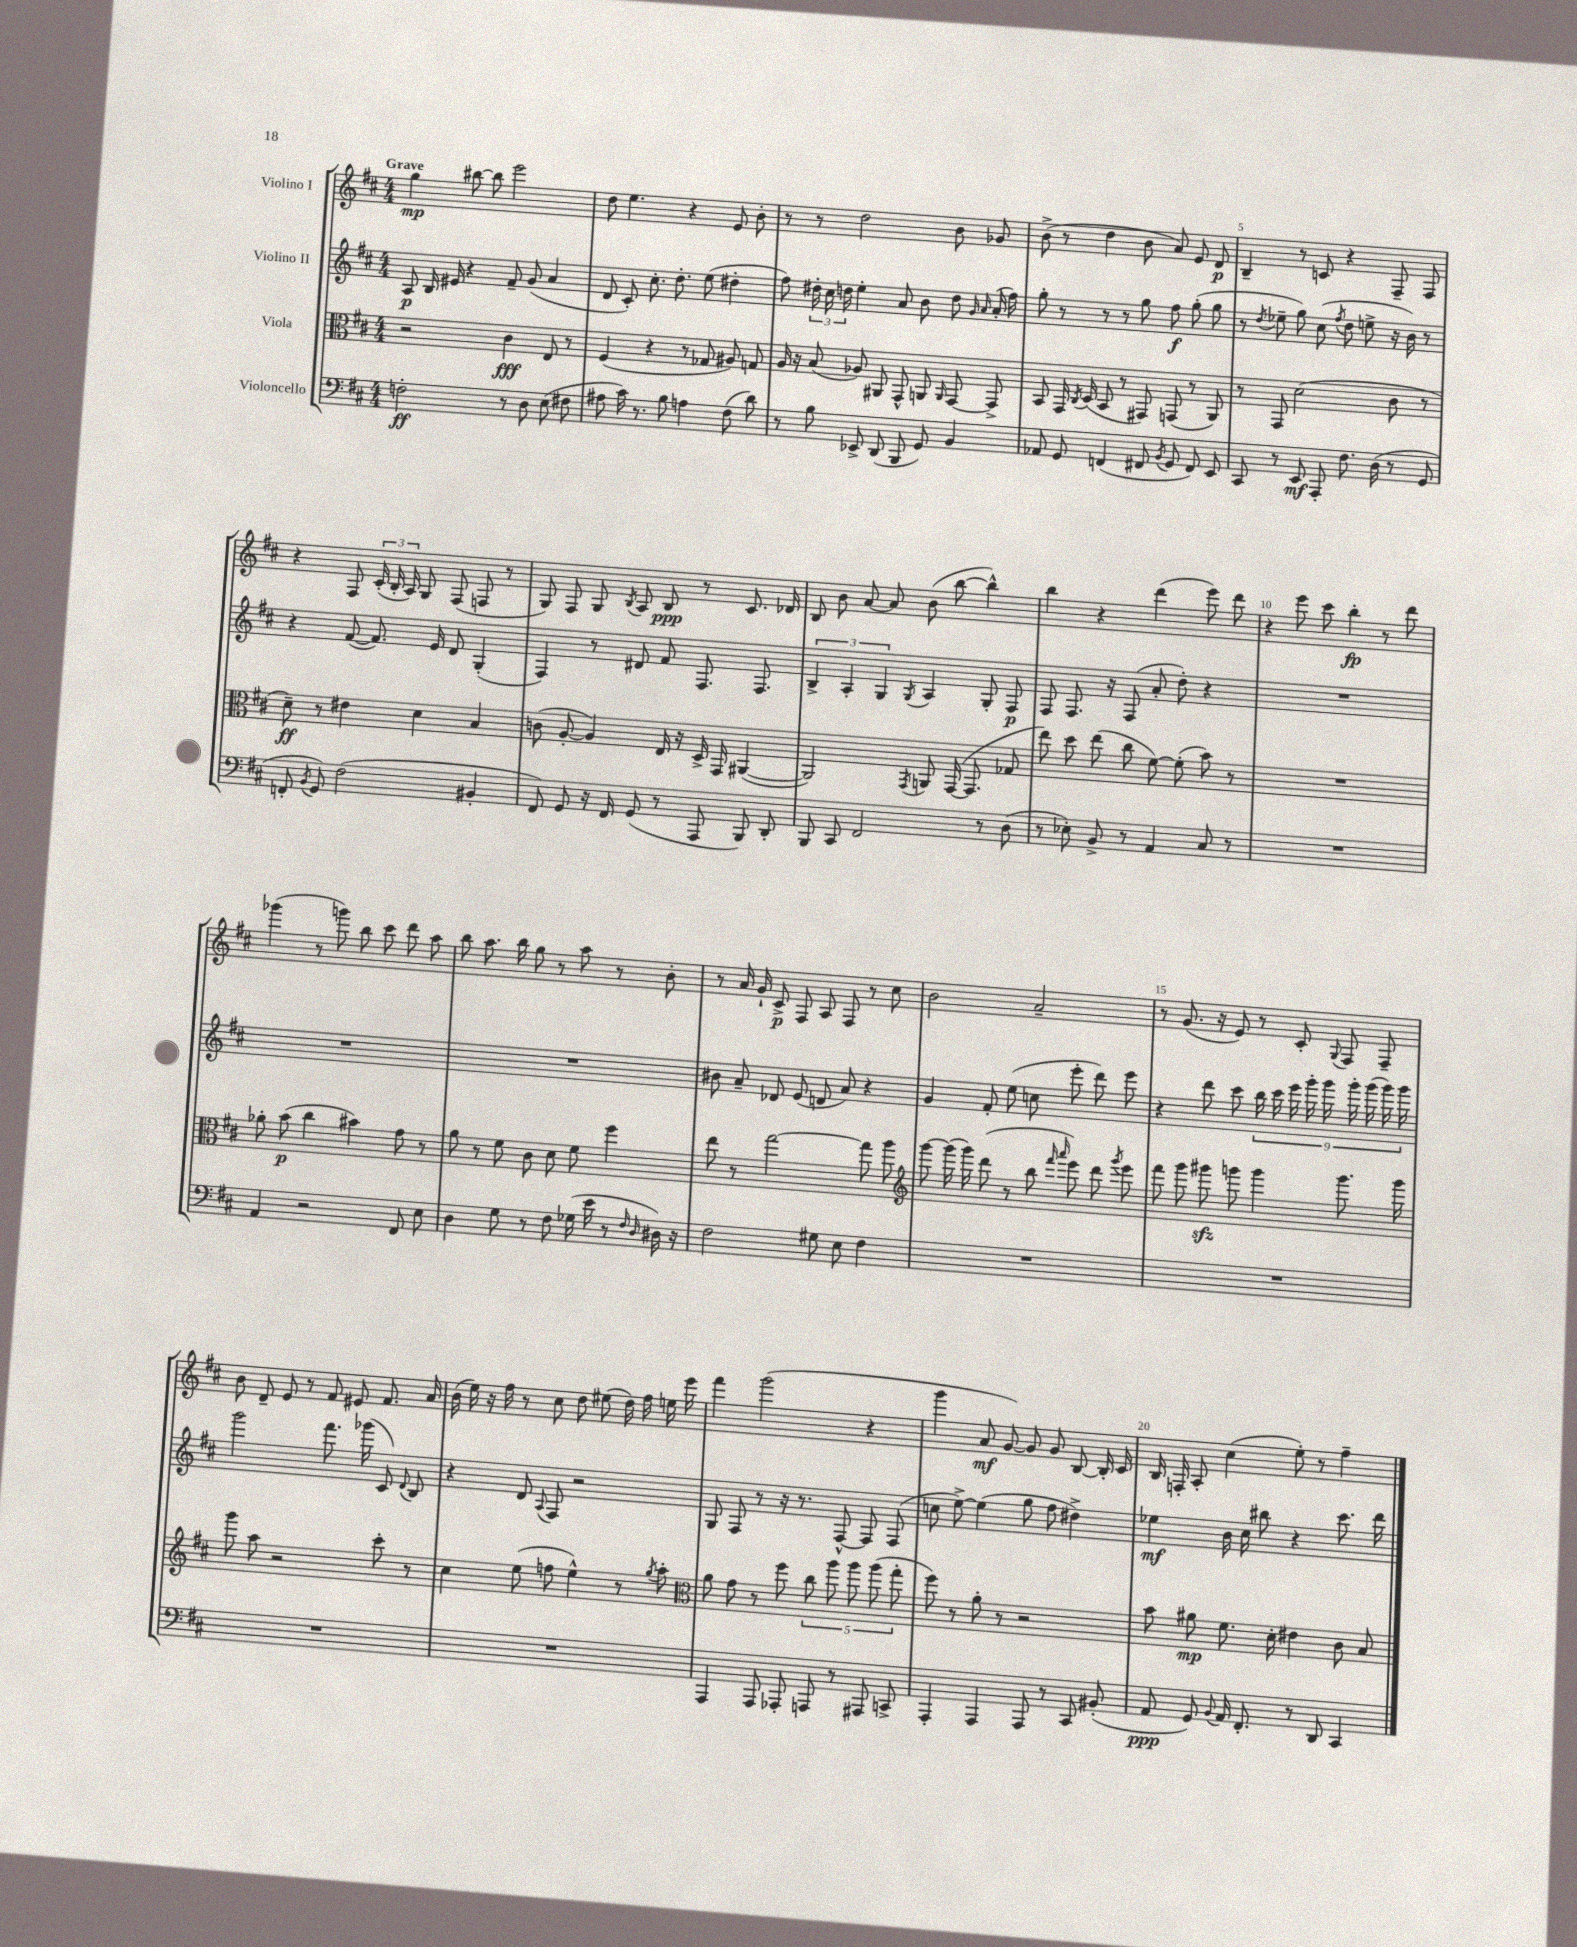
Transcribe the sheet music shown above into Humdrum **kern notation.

**kern	**dynam	**kern	**dynam	**kern	**dynam	**kern	**dynam
*part4	*part4	*part3	*part3	*part2	*part2	*part1	*part1
*staff4	*staff4	*staff3	*staff3	*staff2	*staff2	*staff1	*staff1
*I"Violoncello	*	*I"Viola	*	*I"Violino II	*	*I"Violino I	*
*clefF4	*	*clefC3	*	*clefG2	*	*clefG2	*
*k[f#c#]	*	*k[f#c#]	*	*k[f#c#]	*	*k[f#c#]	*
*M4/4	*	*M4/4	*	*M4/4	*	*M4/4	*
=1	=1	=1	=1	=1	=1	=1	=1
!	!	!	!	!	!	!LO:TX:a:B:t=Grave	!
2Fn'\	ff	2r	.	8A/	p	4gg\	mp
.	.	.	.	16B/	.	.	.
.	.	.	.	16e#X/	.	.	.
.	.	.	.	4r	.	[8bb#X\	.
.	.	.	.	.	.	8bb#\]	.
8r	.	4c#\	fff	8f#~/	.	2eee\	.
8D\	.	.	.	(8g/	.	.	.
(8E\	.	8E/	.	4a/	.	.	.
8F#X\	.	8r	.	.	.	.	.
=2	=2	=2	=2	=2	=2	=2	=2
8A#X\	.	(4F#/	.	8d/	.	8dd\	.
16c#\)	.	.	.	8c#'/)	.	4.ee\	.
8.r	.	.	.	.	.	.	.
.	.	4r	.	8.cc#'\	.	.	.
8B\	.	.	.	.	.	.	.
.	.	.	.	8.dd'\	.	.	.
4An\	.	8r	.	.	.	4r	.
.	.	8G-X/	.	(8ee\	.	.	.
(8F#\	.	8A#X/)	.	4dd#X'\	.	8e/	.
8d\)	.	8Gn/	.	.	.	8b'\	.
=3	=3	=3	=3	=3	=3	=3	=3
8r	.	16A/	.	8ff#\)	.	8r	.
.	.	16r	.	.	.	.	.
8B\	.	(8B/	.	24dd#X'\	.	8r	.
.	.	.	.	24cc#\	.	.	.
.	.	.	.	24ddn\	.	.	.
8EE-X^/	.	8A-X/)	.	4ee'\	.	2dd\	.
(8DD/	.	8AA#X/	.	.	.	.	.
8BBB/	.	8GG^^/	.	8a/	.	.	.
8GG/)	.	8AAn/	.	8b\	.	.	.
.	.	16qqAA/	.	.	.	.	.
4BB/	.	[8GG/	.	8dd\	.	8b\	.
.	.	.	.	16qqg/	.	.	.
.	.	.	.	16qqa/	.	.	.
.	.	8GG^/]	.	(16a'/	.	8g-X/	.
.	.	.	.	16ff#\)	.	.	.
=4	=4	=4	=4	=4	=4	=4	=4
8AA-X/	.	8BB/	.	8gg'\	.	(8b^\	.
8GG/	.	16GG/	.	8r	.	8r	.
.	.	8qC#/	.	.	.	.	.
.	.	(16D/	.	.	.	.	.
(4FFn/	.	8BB/	.	8r	.	4dd\	.
.	.	8r	.	8r	.	.	.
8FF#X/	.	8GG#X/)	.	8gg\	.	8b\	.
8qBB/	.	.	.	.	.	.	.
8GG/	.	(8GGn/	.	8ff#\	f	8a/)	.
8FF#/)	.	8r	.	(8gg'\	.	8e/	.
8EE/	.	8AA/)	.	8gg\	.	8d/	p
=5	=5	=5	=5	=5	=5	=5	=5
8CC#/	.	8r	.	8r	.	4B~/	.
.	.	.	.	8qdd/	.	.	.
8r	.	8GG/	.	8ee-X~\	.	.	.
8EE/	mf	(2d\	.	8gg\)	.	8r	.
8AAA'/	.	.	.	(8cc#\	.	8cn/	.
.	.	.	.	8qff#/	.	.	.
8.F#\	.	.	.	8dd\	.	4r	.
.	.	.	.	8een^\	.	.	.
(16D\	.	.	.	.	.	.	.
8r	.	8c#\	.	16r	.	8F#~/	.
.	.	.	.	16b\)	.	.	.
8GG/	.	8r	.	8r	.	8F#/	.
!!LO:LB:g=z
=6	=6	=6	=6	=6	=6	=6	=6
8FFn'/	.	8d~\)	ff	4r	.	4r	.
8qBB/	.	.	.	.	.	.	.
8GG/)	.	8r	.	.	.	.	.
(2F#\	.	4e#X\	.	([8f#/	.	8F#/	.
.	.	.	.	8.f#/])	.	(24c#'/	.
.	.	.	.	.	.	24B'/	.
.	.	.	.	.	.	24A/)	.
.	.	4d\	.	.	.	8G/	.
.	.	.	.	16e/	.	.	.
.	.	.	.	8d/	.	(8F#/	.
4BB#X'/	.	4B/	.	(4G'/	.	8Fn/	.
.	.	.	.	.	.	8r	.
=7	=7	=7	=7	=7	=7	=7	=7
8FF#/)	.	(8cn\	.	4F#/)	.	8G/)	.
8GG/	.	[8A'/	.	.	.	8F#/	.
16r	.	4A/])	.	8r	.	8G/	.
16FF#/	.	.	.	.	.	.	.
.	.	.	.	.	.	8qB/	.
(8GG/	.	.	.	8d#X/	.	8A/	.
8r	.	16E/	.	8f#/	.	8B/	ppp
.	.	16r	.	.	.	.	.
8AAA/	.	16D^/	.	8.F#/	.	8r	.
.	.	16GG/	.	.	.	.	.
8BBB/)	.	([4AA#X/	.	.	.	8.c#/	.
.	.	.	.	8.F#/	.	.	.
8DD'/	.	.	.	.	.	.	.
.	.	.	.	.	.	16d-X/	.
=8	=8	=8	=8	=8	=8	=8	=8
8BBB/	.	2AA#/])	.	6B^/	.	8B/	.
8CC#/	.	.	.	.	.	8b\	.
.	.	.	.	6A'/	.	.	.
2FF#/	.	.	.	.	.	[8a/	.
.	.	.	.	6G/	.	.	.
.	.	.	.	.	.	8a/]	.
.	.	8qGG/	.	8qG/	.	.	.
.	.	8AAn/	.	4A/	.	(8b\	.
.	.	([16GG/	.	.	.	[8bb\	.
.	.	8.GG/]	.	.	.	.	.
8r	.	.	.	8G'/	.	4bb^^\])	.
(8D\	.	8G-X/	.	8F#/	p	.	.
=9	=9	=9	=9	=9	=9	=9	=9
8r	.	8ee\)	.	8F#/	.	4bb\	.
8E-X'\)	.	8dd\	.	8.F#/	.	.	.
8BB^/	.	(8ee\	.	.	.	4r	.
.	.	.	.	16r	.	.	.
8r	.	8cc#\	.	(8F#/	.	.	.
4AA/	.	[8f#\)	.	8a'/	.	(4ddd\	.
.	.	(8f#'\]	.	8dd'\)	.	.	.
8C#/	.	8b\)	.	4r	.	8eee\)	.
8r	.	8r	.	.	.	8ddd\	.
=10	=10	=10	=10	=10	=10	=10	=10
1r	.	1r	.	1r	.	4r	.
.	.	.	.	.	.	8eee\	.
.	.	.	.	.	.	8ccc#\	.
.	.	.	.	.	.	4bb'\	fp
.	.	.	.	.	.	8r	.
.	.	.	.	.	.	8ddd\	.
!!LO:LB:g=z
=11	=11	=11	=11	=11	=11	=11	=11
4AA/	.	8a-X'\	.	1r	.	(4ggg-X\	.
.	.	(8b\	p	.	.	.	.
2r	.	4cc#\	.	.	.	8r	.
.	.	.	.	.	.	8gggn\)	.
.	.	4b#X\)	.	.	.	8bb\	.
.	.	.	.	.	.	8ccc#\	.
8FF#/	.	8g\	.	.	.	8ddd\	.
8E\	.	8r	.	.	.	8aa\	.
=12	=12	=12	=12	=12	=12	=12	=12
4D\	.	8a\	.	1r	.	8bb\	.
.	.	8r	.	.	.	8.aa\	.
8G\	.	8f#\	.	.	.	.	.
.	.	.	.	.	.	16bb\	.
8r	.	8c#\	.	.	.	8gg\	.
8F#\	.	8d\	.	.	.	8r	.
(16G-X\	.	8f#\	.	.	.	8aa\	.
16e\	.	.	.	.	.	.	.
8r	.	4ff#\	.	.	.	8r	.
16qqF#/	.	.	.	.	.	.	.
16qqD/	.	.	.	.	.	.	.
16D#X\)	.	.	.	.	.	8b'\	.
16r	.	.	.	.	.	.	.
=13	=13	=13	=13	=13	=13	=13	=13
2F#\	.	8ee\	.	8b#X\	.	8r	.
.	.	8r	.	8a~/	.	16a/	.
.	.	.	.	.	.	16g`/	.
.	.	[2gg\	.	8d-X/	.	8c#^/	p
.	.	.	.	(8e/	.	8F#/	.
8G#X\	.	.	.	8dn/	.	8A/	.
8E\	.	.	.	8a/)	.	8F#/	.
4F#\	.	8gg\]	.	4r	.	8r	.
.	.	8aa\	.	.	.	8cc#\	.
=14	=14	=14	=14	=14	=14	=14	=14
*	*	*clefG2	*	*	*	*	*
1r	.	[8ggg\	.	4g/	.	2b\	.
.	.	(16ggg\]	.	.	.	.	.
.	.	16ggg\)	.	.	.	.	.
.	.	(8ddd\	.	8f#'/	.	.	.
.	.	8r	.	(8ee\	.	.	.
.	.	8bb\	.	8ccn\	.	2a~/	.
.	.	16qqfff#/	.	.	.	.	.
.	.	16qqaaa/	.	.	.	.	.
.	.	8eee\)	.	8eee'\	.	.	.
.	.	8ddd\	.	8ddd\)	.	.	.
.	.	8qggg/	.	.	.	.	.
.	.	8eee\	.	8eee\	.	.	.
=15	=15	=15	=15	=15	=15	=15	=15
1r	.	8fff#\	.	4r	.	8r	.
.	.	8ggg\	.	.	.	(8.g/	.
.	.	8ggg#Xzz\	.	8ddd\	.	.	.
.	.	.	.	.	.	16r	.
.	.	8gggn\	.	8ccc#\	.	8e/)	.
.	.	4ggg\	.	18bb\	.	8r	.
.	.	.	.	18ccc#\	.	.	.
.	.	.	.	18eee\	.	.	.
.	.	.	.	.	.	8c#'/	.
.	.	.	.	18ggg'\	.	.	.
.	.	.	.	18ggg\	.	.	.
.	.	.	.	.	.	8qqG/	.
.	.	8.ggg\	.	.	.	8F#/	.
.	.	.	.	18ggg'\	.	.	.
.	.	.	.	(18ggg\	.	.	.
.	.	.	.	.	.	8F#~/	.
.	.	.	.	18ggg\)	.	.	.
.	.	16ggg\	.	.	.	.	.
.	.	.	.	18ggg\	.	.	.
!!LO:LB:g=z
=16	=16	=16	=16	=16	=16	=16	=16
1r	.	8ggg\	.	2ggg\	.	8b\	.
.	.	8aa\	.	.	.	8d~/	.
.	.	2r	.	.	.	8e/	.
.	.	.	.	.	.	8r	.
.	.	.	.	8.fff#\	.	8f#/	.
.	.	.	.	.	.	8e#X/	.
.	.	.	.	(16ggg-X\	.	.	.
.	.	8ccc#'\	.	8c#/)	.	8.f#/	.
.	.	.	.	8qqd/	.	.	.
.	.	8r	.	8B/	.	.	.
.	.	.	.	.	.	16a/	.
=17	=17	=17	=17	=17	=17	=17	=17
1r	.	4cc#\	.	4r	.	(16b\	.
.	.	.	.	.	.	16ee\)	.
.	.	.	.	.	.	16r	.
.	.	.	.	.	.	16ff#\	.
.	.	(8ee\	.	8d/	.	8r	.
.	.	.	.	8qqA/	.	.	.
.	.	8ffn\	.	8F#/	.	8cc#\	.
.	.	4ee^^\)	.	2r	.	8dd\	.
.	.	.	.	.	.	(8ee#X\	.
.	.	8r	.	.	.	16dd\)	.
.	.	.	.	.	.	16ff#\	.
.	.	8qgg/	.	.	.	.	.
.	.	8aa'\	.	.	.	16een\	.
.	.	.	.	.	.	16eee\	.
=18	=18	=18	=18	=18	=18	=18	=18
*	*	*clefC3	*	*	*	*	*
4AAA/	.	8a\	.	8G/	.	4fff#\	.
.	.	8g\	.	8F#/	.	.	.
8AAA/	.	8r	.	8r	.	(2ggg\	.
8AAA-X'/	.	8ff#\	.	16r	.	.	.
.	.	.	.	8.r	.	.	.
8AAAn/	.	10cc#\	.	.	.	.	.
.	.	10aa\	.	.	.	.	.
8r	.	.	.	[8F#^^/	.	.	.
.	.	10aa\	.	.	.	.	.
8AAA#X/	.	.	.	8F#/]	.	4r	.
.	.	(10aa\	.	.	.	.	.
8CCn^/	.	.	.	(8F#/	.	.	.
.	.	10gg'\	.	.	.	.	.
=19	=19	=19	=19	=19	=19	=19	=19
4AAA'/	.	8ff#\)	.	8ccn\	.	4ggg\	.
.	.	8r	.	[8ee^\)	.	.	.
4AAA/	.	8a'\	.	(4ee\]	.	8a/	mf
.	.	8r	.	.	.	[8g/)	.
8AAA/	.	2r	.	8gg\	.	8g/]	.
8r	.	.	.	8ff#\	.	8g/	.
8CC#/	.	.	.	4dd#X^\)	.	[8B/	.
(8BB#X'/	.	.	.	.	.	16B'/]	.
.	.	.	.	.	.	16c#/	.
=20	=20	=20	=20	=20	=20	=20	=20
8AA/	ppp	8b\	.	4ee-X\	mf	16B/	.
.	.	.	.	.	.	16Fn'/	.
8GG/)	.	8a#X\	mp	.	.	8A'/	.
8qqBB/	.	.	.	.	.	.	.
16AA/	.	8.f#\	.	16b\	.	(4cc#\	.
8.FF#'/	.	.	.	16cc#\	.	.	.
.	.	.	.	8bb#X\	.	.	.
.	.	16d'\	.	.	.	.	.
8r	.	4e#X\	.	4r	.	8ee'\)	.
8DD/	.	.	.	.	.	8r	.
4CC#/	.	8c#\	.	8.ccc#\	.	4ff#~\	.
.	.	8B/	.	.	.	.	.
.	.	.	.	16ddd\	.	.	.
==	==	==	==	==	==	==	==
*-	*-	*-	*-	*-	*-	*-	*-
